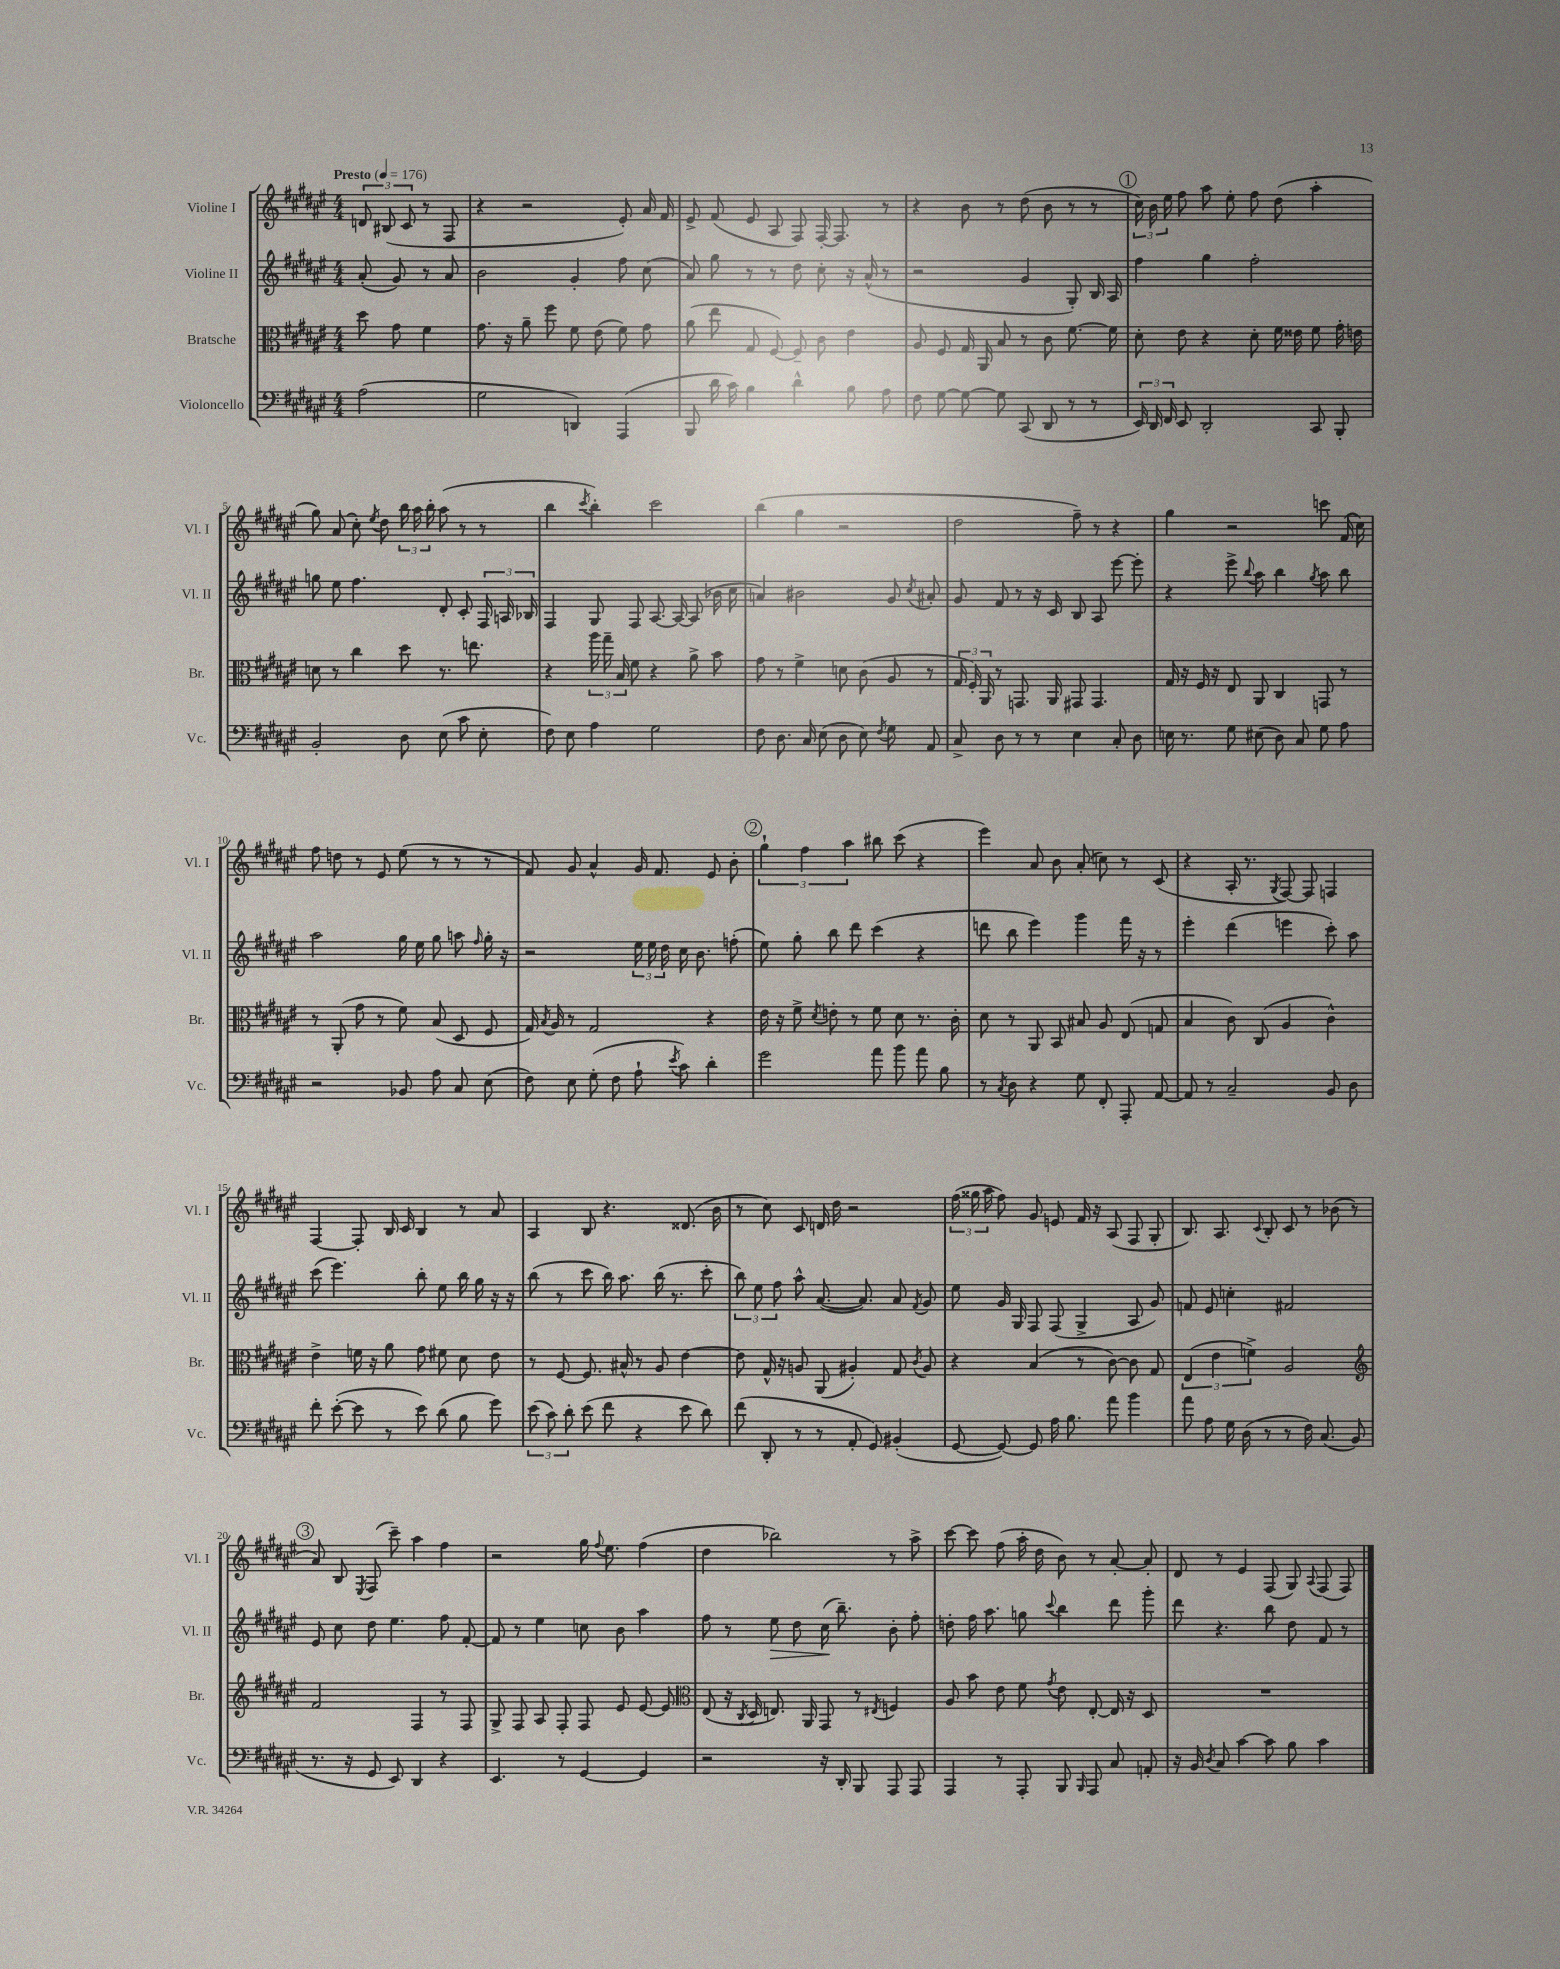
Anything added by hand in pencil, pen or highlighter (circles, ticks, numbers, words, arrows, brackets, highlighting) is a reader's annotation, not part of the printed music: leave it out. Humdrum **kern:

**kern	**kern	**kern	**kern
*staff4	*staff3	*staff2	*staff1
*clefF4	*clefC3	*clefG2	*clefG2
*k[f#c#g#d#a#e#]	*k[f#c#g#d#a#e#]	*k[f#c#g#d#a#e#]	*k[f#c#g#d#a#e#]
*M4/4	*M4/4	*M4/4	*M4/4
*MM176	*MM176	*MM176	*MM176
(2A#\	8dd#\	(8a#'/	12d/
.	.	.	(12B#/
.	8g#\	8g#/)	.
.	.	.	12c#/
.	4f#\	8r	8r
.	.	8a#/	8F#/
=	=	=	=
2G#\	8.g#\	2b\	4r
.	16r	.	.
.	8a#~\	.	2r
.	8ff#\	.	.
4DD/)	8f#\	4g#'/	.
.	(8e#\	.	.
(4AAA#/	8f#\)	8ff#\	8e#'/)
.	8g#\	(8cc#\	16a#/
.	.	.	16f#/
=	=	=	=
8BBB/	(8a#\	8a#/)	8e#^/
16d#\	8ee#\	8gg#\	(8f#/
16c#\)	.	.	.
4B\	8G#/	8r	8e#/
.	[8F#/)	8r	8A#/
4d#^^\	8F#~/]	8dd#\	8F#/)
.	8c#\	8cc#'\	[16F#'/
.	.	.	8.F#/]
8B\	4e#\	16r	.
.	.	(16a#^^/	.
8A#\	.	8r	8r
=	=	=	=
8F#\	8A#/	2r	4r
[8G#\	8F#/	.	.
8G#\_	16G#/	.	8b\
.	16AA#/	.	.
8G#\]	8B/	.	8r
(8CC#/	8r	4g#/	(8dd#\
8DD#/	8c#\	.	8b\
8r	[8.f#\	8G#'/)	8r
8r	.	16B/	8r
.	16f#\]	16A#/	.
=	=	=	=
24EE#/)	8d#'\	4ff#\	24cc#\)
24DD#/	.	.	24b\
24FF#/	.	.	24ee#\
8EE#/	8e#\	.	8ff#\
2DD#'/	4r	4gg#\	8aa#\
.	.	.	8ee#'\
.	8d#'\	2ff#'\	8ff#\
.	16f#\	.	(8dd#\
.	16e##\	.	.
8CC#/	8f#\	.	4aa#'\
8BBB'/	16g#'\	.	.
.	16e\	.	.
=	=	=	=
2BB'/	8d\	8gg\	8gg#\)
.	8r	8ee#\	(8a#/
.	4cc#\	4.ff#\	8cc#'\)
.	.	.	8qee#/
.	.	.	8dd#\
8D#\	8dd#\	.	24bb\
.	.	.	24aa#\
.	.	.	24bb'\
(8E#\	8.r	8d#'/	(8aa#\
8c#\	.	8c#'/	8r
.	8.ee\	.	.
8E#'\	.	24F#/	8r
.	.	24A/	.
.	.	24B-/	.
=	=	=	=
8F#\)	4r	4F#/	4bb\
8E#\	.	.	.
.	.	.	8qccc#/
4A#\	24aa#\	8G#/	4bb'\)
.	24gg#~\	.	.
.	24B/	.	.
.	8f#\	8F#/	.
2G#\	4r	[8.A#/	2ccc#\
.	.	16A#/_	.
.	8a#^\	(8A#/]	.
.	8b\	16b-\	.
.	.	16cc#\	.
=	=	=	=
8F#\	8g#\	4a/)	(4bb\
8.D#\	8r	.	.
.	4f#^\	2b#\	4gg#\
16C#/	.	.	.
(8E#\	.	.	.
8D#\	8d\	.	2r
8E#\)	(8c#\	.	.
8qF#/	.	.	.
8G#\	8A#/	8g#/	.
.	.	8qcc#/	.
8AA#/	8r	8a#'/	.
=	=	=	=
8C#^/	24G#/	8g#/	2dd#\
.	24F#'/)	.	.
.	24AA#/	.	.
8D#\	8r	8f#/	.
8r	8.GG/	8r	.
8r	.	16r	.
.	16AA#/	16c#/	.
4E#\	8GG#/	8B/	8ff#~\)
.	4.GG#/	8A#/	8r
8C#'/	.	[8eee#\	4r
8D#\	.	8eee#'\]	.
=	=	=	=
16E\	16G#/	4r	4gg#\
8.r	16r	.	.
.	16F#/	.	.
.	16r	.	.
8G#\	8E#/	8eee#^\	2r
.	.	8qqbb/	.
(8E#\	8AA#/	8aa#\	.
8D#\)	4C#/	4bb\	.
8C#/	.	.	.
.	.	8qgg#/	.
8G#\	8GG/	8aa#\	8ccc\
8A#\	8r	8bb\	(16f#/
.	.	.	16cc#\)
=	=	=	=
2r	8r	2aa#\	8ff#\
.	(8AA#'/	.	8dd\
.	8g#\	.	8r
.	8r	.	8e#/
8BB-/	8f#\)	16gg#\	(8ee#\
.	.	16ee#\	.
8A#\	(8B/	8gg#\	8r
8C#/	8D#/	8aa\	8r
.	.	16qqff#/	.
(8E#\	8F#/	16gg#'\	8r
.	.	16r	.
=	=	=	=
8F#\)	16G#/)	2r	8f#/)
.	8qB/	.	.
.	16A#/	.	.
8E#\	8r	.	8g#/
(8G#'\	2G#/	.	4a#^^/
8F#\	.	.	.
8A#`\	.	24ee#\	16g#/
.	.	24ee#\	.
.	.	.	8.f#/
.	.	24dd#\	.
8qe#/	.	.	.
8c#\)	.	16cc#\	.
.	.	8.b\	.
4d#'\	4r	.	8e#/
.	.	(8ff'\	8b'\
=	=	=	=
2g#\	16e#\	8ee#\)	6gg#`\
.	16r	.	.
.	8f#^\	8gg#'\	.
.	.	.	6ff#\
.	8qd#/	.	.
.	8e'\	8bb\	.
.	.	.	6aa#\
.	8r	8ddd#\	.
8a#\	8f#\	(4ccc#\	8bb#\
8b\	8d#\	.	(8ccc#\
8a#\	8.r	4r	4r
8B\	.	.	.
.	16c#'\	.	.
=	=	=	=
8r	8d#\	8ddd\	4eee#\)
8qC#/	.	.	.
8D#\	8r	8bb\	.
4r	8AA#/	4eee#\)	8a#/
.	8BB/	.	8b\
8G#\	8B#/	4ggg#\	(8a#'/
8FF#'/	8A#/	.	8cc\)
8AAA#'/	(8E#/	16fff#\	8r
.	.	16r	.
[8AA#/	8G/	8r	(8c#/
=	=	=	=
8AA#/]	4B/	4eee#'\	4r
8r	.	.	.
2C#~/	8c#\)	(4ddd#\	16A#'/
.	.	.	8.r
.	(8C#/	.	.
.	.	.	8qG#/
.	4A#/	4eee\	[8F#/)
.	.	.	8F#/]
8BB/	4c#^^\)	8ccc#'\)	4F/
8D#\	.	8aa#\	.
=	=	=	=
8f#'\	4e#^\	(8ccc#\	[4F#/
([8e#'\	.	4.eee#\)	.
8e#\]	16f\	.	8F#'/]
.	16r	.	.
8r	8a#\	.	16B/
.	.	.	16c#/
8e#\)	8g#\	8bb'\	4B/
(8d#\	8f#\	8ee#\	.
8B\	8d#\	16bb\	8r
.	.	16gg#\	.
8g#\)	8e#\	16r	8a#/
.	.	16r	.
=	=	=	=
(12e#\	8r	(8bb\	4A#/
12c#\)	.	.	.
.	[8F#/	8r	.
12d#'\	.	.	.
(8e#\	8.F#/]	8ccc#\	8B/
8f#\	.	16bb\)	4.r
.	16B#^^/	8.aa#\	.
4r	8r	.	.
.	8A#/	(16bb\	.
.	.	8.r	.
8e#\	[4e#\	.	(8.d##/
8d#\)	.	8ccc#'\	.
.	.	.	16b\
=	=	=	=
(8f#\	8e#\]	12bb\)	8r
.	.	12ee#\	.
8DD#'/	16G#^^/	.	8cc#\)
.	.	12ff#\	.
.	16r	.	.
8r	8A/	8aa#^^\	8c#/
8r	(8AA#/	([8.a#/	16d/
.	.	.	16dd#\
8AA#'/	4A#'/)	.	2r
.	.	8.a#/])	.
8GG#/)	.	.	.
(4BB#'/	8G#/	8a#/	.
.	8qc#/	8qf#/	.
.	8A#/	8g#/	.
=	=	=	=
[8GG#/	4r	8ee#\	(24ff#\
.	.	.	24gg##\
.	.	.	24aa#\
8GG#/_)	.	16g#/	8ff#\)
.	.	16G#/	.
8GG#/]	(4B/	8F#/	8g#/
16A#\	.	(8F#/	8e/
8.B\	.	.	.
.	8r	4G#^/	16f#/
.	.	.	16r
8a#\	[8c#\)	.	(8A#/
4b\	8c#\]	8A#/	8F#/
.	8G#/	8g#/)	8G#'/
=	=	=	=
8a#\	(6E#/	8f/	8.B/)
8A#\	.	8e#/	.
.	6e#\	.	.
.	.	.	8.A#/
16G#\	.	4cc'\	.
(16D#\	.	.	.
.	6f^\)	.	.
.	.	.	8qqc#/
8r	.	.	8B'/
8r	2A#/	2f#/	8c#/
16F#\)	.	.	8r
(8.C#/	.	.	.
.	.	.	(8b-\
8BB/	.	.	8r
=	=	=	=
*	*clefG2	*	*
8.r	2f#/	8e#/	8a#/)
.	.	8cc#\	8B/
16r	.	.	.
.	.	.	8qE#/
8GG#/	.	8dd#\	(8F#/
8EE#/)	.	4.ee#\	8ccc#~\)
4DD#/	4F#/	.	4aa#\
4r	8r	8ff#\	4ff#\
.	8F#/	[8f#'/	.
=	=	=	=
4.EE#/	8G#^/	8f#/]	2r
.	8F#/	8r	.
.	8A#/	4ee#\	.
8r	8F#'/	.	.
[4GG#/	8F#/	8cc\	16gg#\
.	.	.	8qqff#/
.	.	.	8.ee#\
.	8e#/	8b\	.
4GG#/]	[8e#/	4aa#\	(4ff#\
.	8e#/]	.	.
=	=	=	=
*	*clefC3	*	*
2r	(8E#/	8ff#\	4dd#\
.	16r	8r	.
.	8qC#/	.	.
.	16D#/	.	.
.	8.E/)	8ee#\	2bb-\)
.	.	8dd#\	.
.	16AA#/	.	.
16r	8GG#/	(16cc#\	.
16DD#'/	.	8.bb~\)	.
8BBB/	8r	.	.
.	8qE#/	.	.
8AAA#/	4F/	8b'\	8r
8AAA#/	.	8ff#'\	8aa#^\
=	=	=	=
4AAA#/	8A#/	8dd'\	[8ccc#\
.	8b\	16ff#\	8ccc#\]
.	.	8.aa#\	.
8r	8e#\	.	(8ff#\
8AAA#'/	8f#\	8gg\	16aa#'\
.	.	.	16dd#\
.	8qg#/	8qqccc#/	.
8BBB/	8e#\	4bb\	8b\)
16qqBBB/	.	.	.
8AAA#/	[8E#'/	.	8r
8C#/	16E#/]	8ddd#\	[8a#'/
.	16r	.	.
8AA'/	8D#/	8ggg#'\	8a#'/]
=	=	=	=
16r	1r	8ddd#\	8d#/
16BB/	.	.	.
8qD#/	.	.	.
8C#/	.	4.r	8r
[4c#\	.	.	4e#/
8c#\]	.	8bb\	(8F#/
8B\	.	8dd#\	8G#/)
.	.	.	8qqA#/
4c#\	.	8f#/	(8F#/
.	.	8r	8F#/)
==	==	==	==
*-	*-	*-	*-
